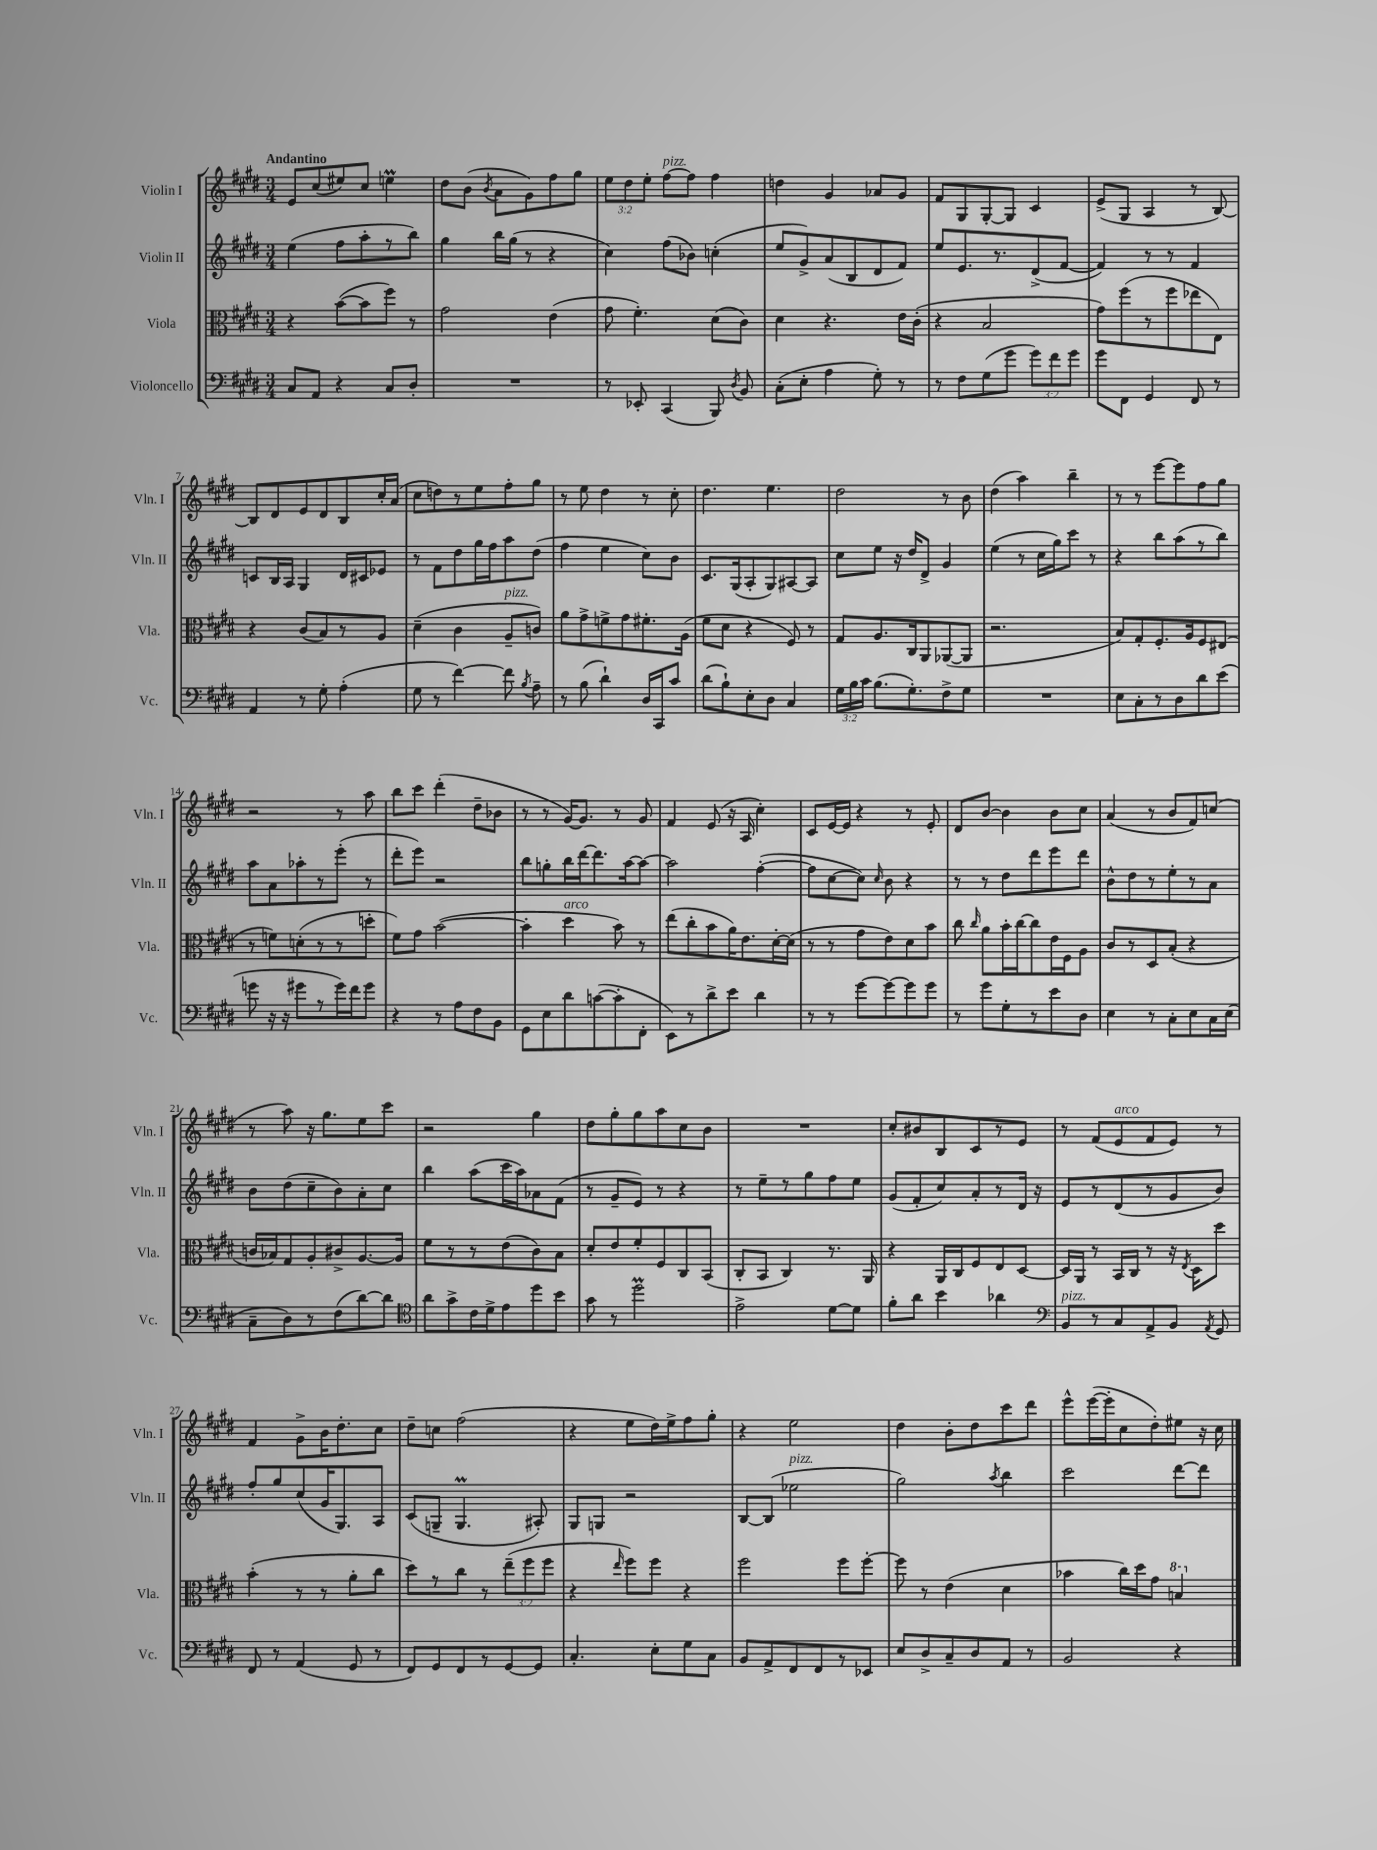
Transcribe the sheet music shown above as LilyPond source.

<<
\new StaffGroup <<
\new Staff = "s0" \with { instrumentName = "Violin I" shortInstrumentName = "Vln. I" } {
    \clef treble \key e \major \numericTimeSignature \time 3/4 \override Staff.TupletNumber.text = #tuplet-number::calc-fraction-text \tempo "Andantino"
    \autoBeamOff e'8[ cis''8( eis''8) cis''8] e''4\prall |
    dis''8[ b'8]( \acciaccatura { b'8 } a'8[ gis'8) fis''8 gis''8] |
    \tuplet 3/2 { e''8[ dis''8 e''8]-. } fis''8[~^\markup { \italic "pizz." } fis''8] fis''4 |
    d''4 gis'4 aes'8[ gis'8] |
    fis'8[ gis8 gis8~-. gis8] cis'4 |
    e'8[->( gis8] a4 r8 b8~) |
    b8[ dis'8 e'8 dis'8 b8 cis''16-. a'16]( |
    cis''8[ d''8) r8 e''8 fis''8-. gis''8] |
    r8 e''8 dis''4 r8 cis''8-. |
    dis''4. e''4. |
    dis''2 r8 b'8 |
    dis''4( a''4) b''4-- |
    r8 r8 e'''8[~ e'''8 fis''8 gis''8] |
    r2 r8 a''8 |
    b''8[ cis'''8] dis'''4-.( dis''8[-- bes'8] |
    r8 r8 gis'16[~) gis'8.] r8 gis'8 |
    fis'4 e'8( r16 a16 cis''4-.) |
    cis'8[ e'16~ e'16] r4 r8 e'8-. |
    dis'8[ b'8]~ b'4 b'8[ cis''8] |
    a'4( r8 b'8[ fis'8) c''8]( |
    r8 a''8) r16 gis''8.[ e''8 cis'''8] |
    r2 gis''4 |
    dis''8[ gis''8-. gis''8 a''8 cis''8 b'8] |
    R2. |
    cis''8[-. bis'8 b8 cis'8 r8 e'8] |
    r8 fis'8[( e'8^\markup { \italic "arco" } fis'8 e'8]) r8 |
    fis'4 gis'8[-> b'16 dis''8.-. cis''8] |
    dis''8[-- c''8] fis''2( |
    r4 e''8[ dis''16) e''16-> fis''8 gis''8]-. |
    r4 e''2 |
    dis''4 b'8[-. dis''8 cis'''8 dis'''8] |
    e'''8[-^ e'''16~( e'''16-. cis''8 dis''8-.) eis''8] r16 cis''16 \bar "|." |
}
\new Staff = "s1" \with { instrumentName = "Violin II" shortInstrumentName = "Vln. II" } {
    \clef treble \key e \major \numericTimeSignature \time 3/4
    \autoBeamOff e''4( fis''8[ a''8-. r8 b''8]) |
    gis''4 b''16[ gis''16]( r8 r4 |
    cis''4) fis''8[( bes'8]) c''4-.( |
    e''8[ gis'8->) a'8( b8 dis'8 fis'8]) |
    e''8[ e'8. r8. dis'8->( fis'8]~ |
    fis'4) r8 r8 fis'4 |
    c'8[ b16 a16] gis4 dis'16[ cis'16 ees'8] |
    r8 fis'8[ dis''8 gis''16 fis''16 a''8 dis''8]( |
    fis''4 e''4 cis''8[) b'8] |
    cis'8.[ gis16( a8-. gis8) ais8~ ais8] |
    cis''8[ e''8] r16 dis''16[ dis'8]-> gis'4 |
    e''4( r8 cis''16[ gis''16) cis'''8] r8 |
    r4 b''8[ a''8( r8 b''8]) |
    a''8[ a'8 aes''8-. r8 e'''8]-.( r8 |
    dis'''8[-. e'''8]) r2 |
    b''8[ g''8-. b''16 dis'''16~ dis'''8. a''16~ a''8]~ |
    a''2 fis''4~-.( |
    fis''8[ cis''8~ cis''8]) \grace { cis''16 } b'8 r4 |
    r8 r8 dis''8[ dis'''8 e'''8 dis'''8] |
    b'8[-^ dis''8 r8 e''8-. r8 a'8] |
    b'8[ dis''8( cis''8-- b'8) a'8-. cis''8] |
    b''4 a''8[( cis'''16 a''16) aes'8 fis'8]( |
    r8 gis'8[-- e'8]) r8 r4 |
    r8 e''8[-- r8 gis''8 fis''8 e''8] |
    gis'8[( fis'8-. cis''8) a'8-. r8 dis'16] r16 |
    e'8[ r8 dis'8( r8 gis'8 b'8]) |
    fis''8[-. gis''8 cis''8( gis'16 gis8.) a8] |
    cis'8[( g8]-- g4.\prall ais8-.) |
    gis8[ g8] r2 |
    b8[~ b8]( ees''2^\markup { \italic "pizz." } |
    gis''2) \acciaccatura { a''8 } b''4 |
    cis'''2 dis'''8[~ dis'''8] \bar "|." |
}
\new Staff = "s2" \with { instrumentName = "Viola" shortInstrumentName = "Vla." } {
    \clef alto \key e \major \numericTimeSignature \time 3/4 \override Staff.TupletNumber.text = #tuplet-number::calc-fraction-text
    \autoBeamOff r4 b'8[~( b'8 fis''8]) r8 |
    gis'2 e'4( |
    gis'8 fis'4.-.) dis'8[( cis'8]) |
    dis'4 r4. e'16[ cis'16]-.( |
    r4 b2 |
    gis'8[) fis''8( r8 fis''8 ees''8 e8]) |
    r4 cis'8[( b8) r8 a8] |
    dis'4--( cis'4 a8[--^\markup { \italic "pizz." } c'8]) |
    a'8[ gis'8-> f'8-> gis'8 fis'8.-. a16]( |
    fis'8[ dis'8] r4 fis8) r8 |
    gis8[ a8. cis16 a,8 aes,8~( aes,8] |
    r2. |
    b8[) gis8-. fis8.-. a16 fis8 eis8]( |
    r8 f'8[) d'8-.( r8 r8 d''8]-. |
    fis'8[) gis'8] b'2~( |
    b'4-. dis''4^\markup { \italic "arco" } b'8) r8 |
    e''8[( cis''8-. b'8 a'16) e'8. dis'16~-. dis'16]( |
    r8 r8 gis'8[ e'8) dis'8 b'8] |
    cis''8 \grace { cis''16 } a'8[ b'16-. cis''16~ cis''8 e'16 fis16 a8] |
    cis'8[ r8 dis8 b8]-.( r4 |
    c'16[ bes16) gis8 a8-. cis'8-> a8.~ a16] |
    fis'8[ r8 r8 e'8( cis'8) b8] |
    dis'8[-. e'8 fis'8-. fis8 cis8 b,8]( |
    cis8[-. b,8] cis4) r8. a,16 |
    r4 a,16[ cis16 fis8 e8 dis8]~ |
    dis16[ a,16] r8 b,16[ cis16] r8 r16 \acciaccatura { e8 } dis16[ dis''8] |
    b'4-.( r8 r8 a'8[-. cis''8] |
    dis''8[) r8 cis''8] r8 \tuplet 3/2 { e''8[--( fis''8 fis''8] } |
    r4 \grace { e''16 } fis''8[) fis''8] r4 |
    fis''2 fis''8[ fis''8]~-. |
    fis''8 r8 e'4( dis'4 |
    bes'4 cis''16[) dis''16 gis'8] \ottava #1 b'4 \ottava #0 \bar "|." |
}
\new Staff = "s3" \with { instrumentName = "Violoncello" shortInstrumentName = "Vc." } {
    \clef bass \key e \major \numericTimeSignature \time 3/4 \override Staff.TupletNumber.text = #tuplet-number::calc-fraction-text
    \autoBeamOff cis8[ a,8] r4 cis8[ dis8]-. |
    R2. |
    r8 ees,8-. cis,4( b,,8) \acciaccatura { dis8 } b,8 |
    cis8[-.( e8]-. a4 gis8-.) r8 |
    r8 fis8[ gis8( gis'8] \tuplet 3/2 { gis'8[) fis'8 gis'8] } |
    gis'8[ fis,8] gis,4 fis,8 r8 |
    a,4 r8 gis8-. a4-.( |
    gis8 r8 fis'4~) fis'8 \acciaccatura { b8 } a8-- |
    r8 b8( dis'4-!) dis16[ cis,16 cis'8] |
    dis'8[( b8-!) e8-. dis8] cis4 |
    \tuplet 3/2 { gis16[ b16 cis'16] } b8.[( gis8.-.) fis8-> gis8] |
    R2. |
    e8[ cis8-. r8 dis8 dis'8 e'8]( |
    g'8 r16 r16 gis'8[ r8 gis'16) fis'16 gis'8] |
    r4 r8 a8[ fis8 b,8] |
    gis,8[ e8 dis'8 c'8~( c'8-. fis,8]-. |
    e,8[) r8 dis'8-> e'8] dis'4 |
    r8 r8 gis'8[~ gis'8~ gis'8 gis'8] |
    r8 gis'8[ gis8-. r8 e'8 dis8] |
    e4 r8 cis8[-. e8 cis16 e16]( |
    cis8[-- dis8) r8 fis8( dis'8~) dis'8] |
    \clef tenor a'8[ gis'8-> cis'16 dis'16-> e'8 dis''8 b'8] |
    gis'8 r8 dis''2\prall |
    e'2-> dis'8[~ dis'8] |
    fis'8[-. a'8] b'4 aes'4 |
    \clef bass b,8[^\markup { \italic "pizz." } r8 cis8 a,8-> b,8] \acciaccatura { a,8 } gis,8 |
    fis,8 r8 a,4( gis,8 r8 |
    fis,8[) gis,8 fis,8 r8 gis,8~ gis,8] |
    cis4.-. e8[-. gis8 cis8] |
    b,8[ a,8-> fis,8 fis,8 r8 ees,8] |
    e8[ dis8-> cis8-- dis8 a,8] r8 |
    b,2 r4 \bar "|." |
}
>>
>>
